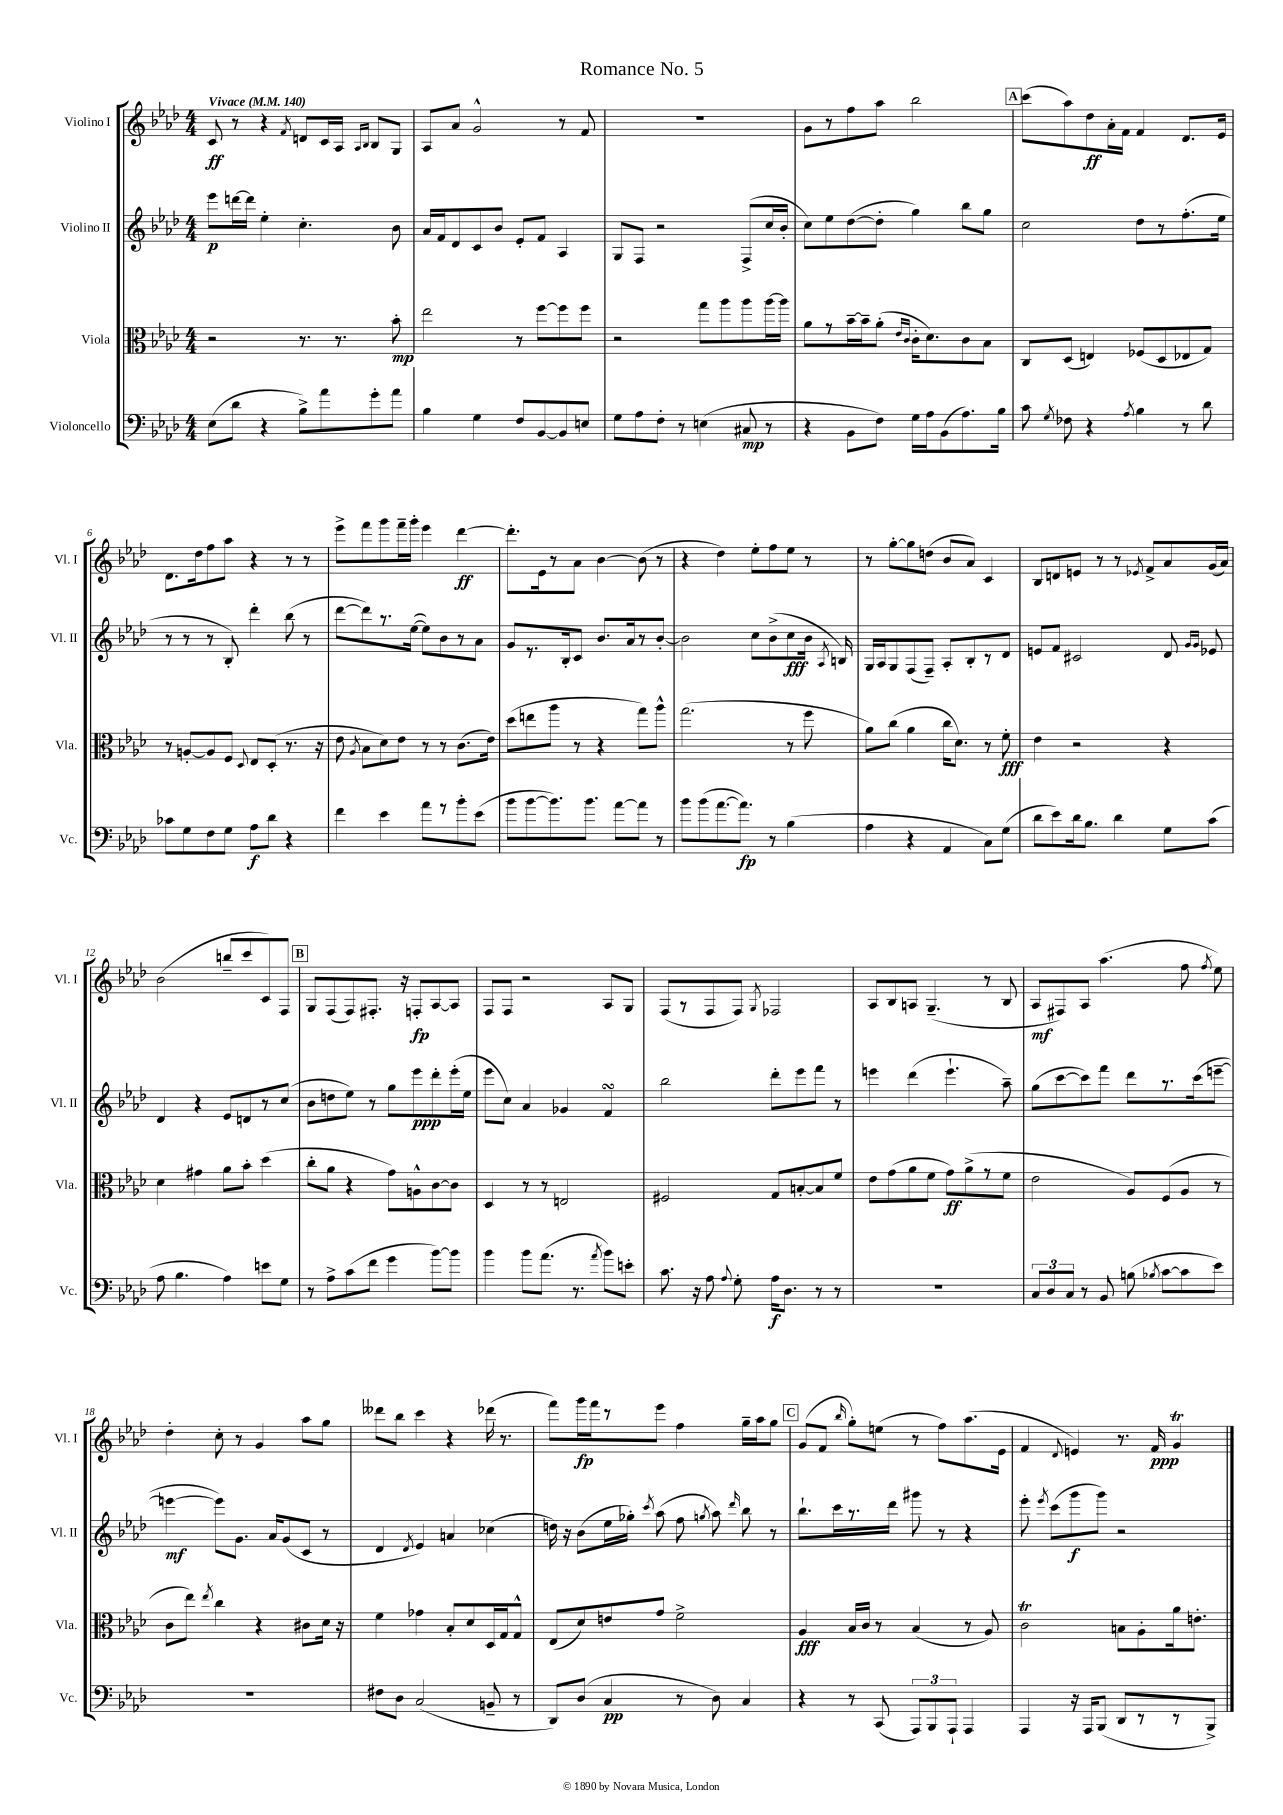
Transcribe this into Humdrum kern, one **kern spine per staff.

**kern	**kern	**kern	**kern
*staff4	*staff3	*staff2	*staff1
*clefF4	*clefC3	*clefG2	*clefG2
*k[b-e-a-d-]	*k[b-e-a-d-]	*k[b-e-a-d-]	*k[b-e-a-d-]
*M4/4	*M4/4	*M4/4	*M4/4
*MM140	*MM140	*MM140	*MM140
(8E-	2r	8eee-	8c
8d-	.	[16ddd	8r
.	.	16ddd]	.
4r	.	4ee-'	4r
.	.	.	8qf
8B-^)	8.r	4.cc'	8d
8a-	.	.	16c
.	8.r	.	16A-
.	.	.	16qqA-
.	.	.	16qqB-
8g'	.	.	8B-
8a-	8b-'	8b-	8G
=	=	=	=
4B-	2ee-	16a-	8A-
.	.	16f	.
.	.	8d-	8a-
4G	.	8c	2g^^
.	.	8b-	.
8F	8r	8e-'	.
[8BB-	[8ff	8f	.
8BB-]	8ff]	4A-	8r
8E	8ff	.	8f
=	=	=	=
8G	2r	8G	1r
8A-	.	8F	.
8F'	.	2r	.
8r	.	.	.
(4E	8gg	.	.
.	8aa-	.	.
8C#	8aa-	(8F^	.
8r	[16aa-	16cc	.
.	16aa-]	16b-'	.
=	=	=	=
4r	8a-	8cc)	8g
.	8r	8ee-	8r
8BB-	[16b-~	([8dd-	8ff
.	16b-~]	.	.
8F)	(8a-'	8dd-']	8aa-
.	16qqe-	.	.
.	16qqc	.	.
16G	16c'	4gg)	2bb-
16A-	8.d-)	.	.
(8BB-	.	.	.
8.A-)	8c	8bb-	.
.	8B-	8gg	.
16B-	.	.	.
=	=	=	=
8c	8C	2cc	(8ccc
8qG	.	.	.
8F-	(8D-	.	8aa-)
4r	4E)	.	8dd-
.	.	.	16a-'
.	.	.	16f
8qA-	.	.	.
4B-	(8F-	8dd-	4f
.	8D-	8r	.
8r	8E-	(8.ff'	8.d-
8d-	8G)	.	.
.	.	16ee-	16e-
=	=	=	=
8c-	8r	8r	8.d-
8G	[8A'	8r	.
.	.	.	16dd-
8F	8A]	8r	8ff
8G	8F	8B-')	8aa-
.	8qqD-	.	.
8A-	8E-	4ddd-'	4r
8d-	(8D-'	.	.
4r	8.r	(8bb-	8r
.	.	8r	8r
.	16r	.	.
=	=	=	=
4f	8e-	[8ddd-	8eee-^
.	8qA-	.	.
.	8B-	8ddd-])	8fff
4e-	8d-)	8.r	8ggg
.	8e-	.	16fff~
.	.	([16ee-	16ggg'
8a-	8r	8ee-])	4eee-
8r	8r	8b-	.
8b-'	(8.c	8r	[4ddd-
(8e-	.	8a-	.
.	16e-)	.	.
=	=	=	=
8b-	(8dd-	8g	8.ddd-']
[8b-	8ee	8.r	.
.	.	.	16e-
8.b-])	8aa-	.	8r
.	.	16B-'	.
.	8r	8c	8a-
8.b-	.	.	.
.	4r	8.b-	[4b-
[8a-	.	.	.
.	.	16a-	.
8a-]	8gg)	8r	(8b-]
8r	8aa-^^	[8b-'	8r
=	=	=	=
8b-	(2.gg	2b-]	4r
(8b-	.	.	.
[8.a-	.	.	4dd-)
8.a-])	.	.	.
.	.	8cc	8ee-'
8r	.	(8b-^	8ff
(4B-	8r	8cc	8ee-
.	8ff	16b-	8r
.	.	8qA-	.
.	.	16B)	.
=	=	=	=
4A-	8a-)	16G	8r
.	.	16A-	.
.	(8cc	8G	[8gg'
4r	4a-	(8F	8gg]
.	.	8F~)	(8dd
4AA-	16cc	8A-'	8b-
.	8.d-)	.	.
.	.	8B-'	8a-)
8C)	8r	8r	4c
(8G	8f'	8d-	.
=	=	=	=
8d-	4e-	8e	8B-
8e-)	.	8f	8d
16d-	2r	2c#	8e
8.B-	.	.	.
.	.	.	8r
4d-	.	.	8r
.	.	.	8qe-
.	.	.	8f^
8G	4r	8d-	8a-
.	.	16qqg	.
.	.	16qqg	.
(8c	.	8e-	(16g
.	.	.	16a-)
=	=	=	=
8A-	4d-	4d-	(2b-
4.B-	.	.	.
.	4g#	4r	.
4A-)	8a-	8e-	8bb~
.	8b-'	8d	8ccc
8e	(4dd-	8r	8c)
8G	.	(8cc	8F
=	=	=	=
8r	8cc'	8b-	8G
8A-^	8a-	8dd	(8F
(8c	4r	8ee-)	8F)
8f	.	8r	8.F#'
4g	8g)	8gg	.
.	.	.	16r
.	8A^^	8eee-	8F'
[8b-)	[8c	8ddd-'	[8A-
8b-]	8c]	(16eee-'	8A-]
.	.	16ee-	.
=	=	=	=
4b-	4D-	8eee-	8F
.	.	8cc)	8F
8b-	8r	4a-	2r
(8.a-	8r	.	.
.	2E	4g-	.
8.r	.	.	.
8qa-	.	.	.
8b-)	.	4f	8A-
8e'	.	.	8G
=	=	=	=
8.c	2F#	2bb-	(8F
.	.	.	8r
16r	.	.	.
8A-	.	.	8F
8qqA-	.	.	.
8G'	.	.	8F)
.	.	.	8qG
16A-	8G	8ddd-'	2F-
8.D-	.	.	.
.	[8B'	8eee-	.
8r	8B]	8fff	.
8r	8f	8r	.
=	=	=	=
1r	8e-	4eee	8A-
.	(8g	.	8B-
.	8a-	(4ddd-	8A
.	8f	.	(4.G~
.	8g)	4.eee`	.
.	(8a-^	.	.
.	8r	.	8r
.	8f	8aa-~)	8B-
=	=	=	=
12C	2e-	(8gg	8A-
12D-	.	.	.
.	.	[8ccc	8F#)
12C	.	.	.
8r	.	8ccc])	8A-
8BB-	.	8fff	(4.aa-
(8B	8A-)	8ddd-	.
8qB-	.	.	.
[8c	(8F	8.r	.
8c]	8A-	.	8ff
.	.	(16ccc	.
.	.	.	8qff
8e-)	8r	[8eee~	8ee-)
=	=	=	=
1r	8c	4eee_	4dd-'
.	8ee-)	.	.
.	8qee-	.	.
.	4cc	8eee])	8cc'
.	.	8.g	8r
.	4r	.	4g
.	.	16a-	.
.	.	(8g	.
.	8c#	8c	8aa-
.	16d-	8r	8gg
.	16r	.	.
=	=	=	=
8F#	4f	4d-	8ddd--
8D-	.	.	8bb-
.	.	8qd-	.
(2C	4g-	4e-)	4ccc
.	8B-'	4a	4r
.	8d-	.	.
8BB~	16D-	(4cc-	(16ddd-
.	16G	.	8.r
8r	8G^^	.	.
=	=	=	=
8DD-)	(8E-	16dd)	8fff)
.	.	16r	.
(8D-	8d-)	(8b-	16ggg
.	.	.	16fff
4C	8e	16ee-	8r
.	.	16gg-')	.
.	.	8qccc	.
.	8g	(8aa-	8eee-
8r	2f^	8ff	4ff
.	.	8qgg	.
8D-)	.	8aa-)	.
.	.	16qqddd-	.
4C	.	8bb-	16gg~
.	.	.	16aa-
.	.	8r	8gg
=	=	=	=
4r	4A-	8.bb-`	(8g
.	.	.	8f
.	.	16ccc	.
.	.	.	16qqbb-
8r	16B-	8.r	8gg')
.	16c	.	.
(8CC	8r	.	(8ee
.	.	16ddd-	.
12AAA-)	(4B-	8ggg#	8r
12BBB-	.	.	.
.	.	8r	8ff)
12AAA-`	.	.	.
4AAA-	8r	4r	(8.aa-
.	8A-)	.	.
.	.	.	16e-
=	=	=	=
4AAA-	2c	8eee-'	4f
.	.	8qeee-	.
.	.	(8ccc	.
.	.	.	8qqd-
16r	.	8ggg	4e)
16AAA-	.	.	.
(8BBB-	.	8ggg)	.
8DD-	8B	2r	8.r
8r	8A-'	.	.
.	.	.	16f
8r	16a-	.	4g
.	8.e'	.	.
8BBB-^)	.	.	.
==	==	==	==
*-	*-	*-	*-
